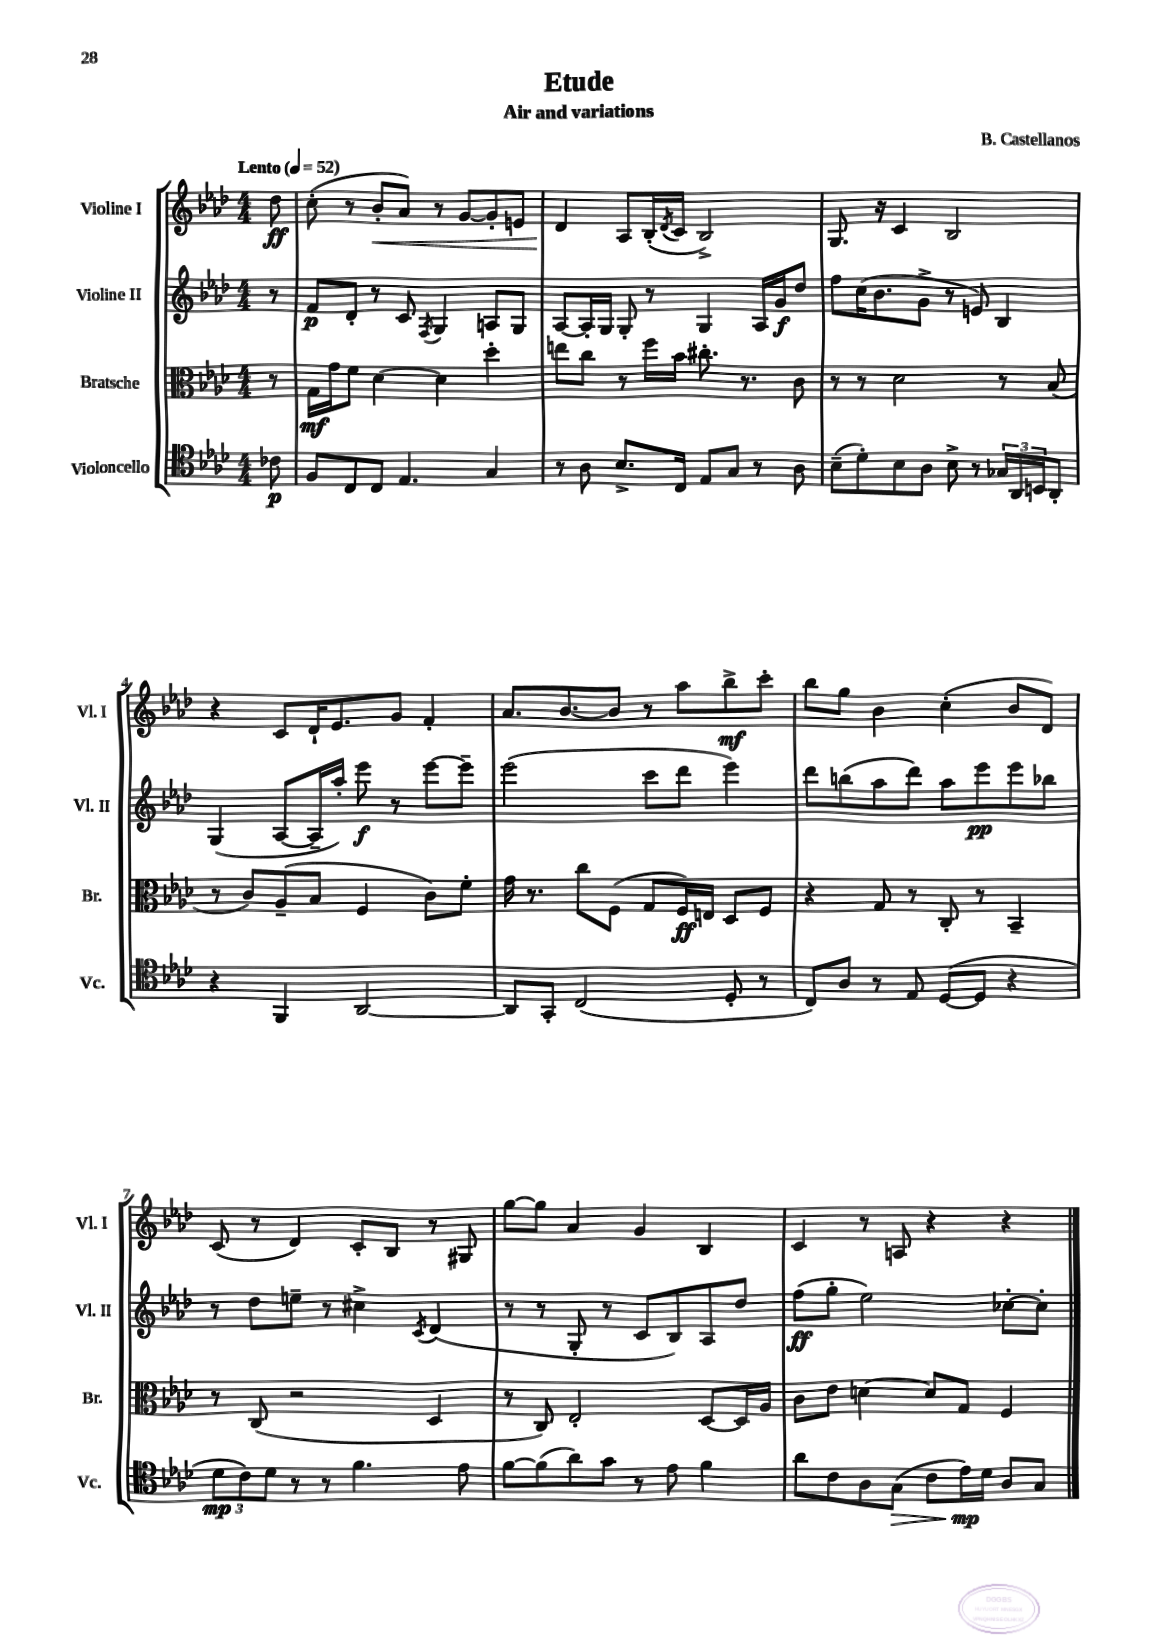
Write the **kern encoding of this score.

**kern	**kern	**kern	**kern
*staff4	*staff3	*staff2	*staff1
*clefC4	*clefC3	*clefG2	*clefG2
*k[b-e-a-d-]	*k[b-e-a-d-]	*k[b-e-a-d-]	*k[b-e-a-d-]
*M4/4	*M4/4	*M4/4	*M4/4
*MM52	*MM52	*MM52	*MM52
8c-	8r	8r	8dd-
=	=	=	=
8F	16G	8f	(8cc'
.	16g	.	.
8C	8f	8d-'	8r
8C	[4d-	8r	8b-'
4.E-	.	8c	8a-)
.	.	8qF	.
.	4d-]	4G	8r
.	.	.	[8g
4G	4dd-'	8A	8g']
.	.	8G	8e
=	=	=	=
8r	8ee	[8A-	4d-
8A-	8cc	16A-']	.
.	.	16G	.
8.B-^	8r	8G'	8A-
.	16ff	8r	(16B-'
.	.	.	8qd-
16C	16b-	.	16c
8E-	8.cc#'	4G	2B-^)
8G	.	.	.
.	8.r	.	.
8r	.	16A-	.
.	.	16g	.
8A-	8c	8dd-	.
=	=	=	=
(8B-~	8r	8ff	8.G
8d-')	8r	(16cc	.
.	.	8.b-	16r
8B-	2d-	.	4c
8A-	.	8g^	.
8B-^	.	8r	2B-
8r	.	8e)	.
24G-	8r	4B-	.
24AA-	.	.	.
24BB	.	.	.
8AA-'	(8B-	.	.
=	=	=	=
4r	8r	(4G	4r
.	8c)	.	.
4FF	(8A-~	[8A-	8c
.	8B-	16A-~]	16d-`
.	.	16aa-')	8.e-
[2AA-	4F	8eee-	.
.	.	8r	8g
.	8c)	[8eee-	4f'
.	8f'	8eee-~]	.
=	=	=	=
8AA-]	16g	(2eee-	8.a-
.	8.r	.	.
8GG'	.	.	.
.	.	.	[8.b-
(2C	8cc	.	.
.	(8F	.	8b-]
.	8G	8ccc	8r
.	16F)	8ddd-	8aa-
.	16E	.	.
8D-'	8D-	4eee-)	8bb-^
8r	8F	.	8ccc'
=	=	=	=
8C)	4r	8ddd-	8bb-
8A-	.	(8bb	8gg
8r	8G	8aa-	4b-
8E-	8r	8ddd-)	.
([8D-	8C'	8aa-	(4cc'
8D-]	8r	8eee-	.
4r	4BB-~	8eee-	8b-
.	.	8bb-	8d-)
=	=	=	=
12d-	8r	8r	(8c
12c)	.	.	.
.	(8C	8dd-	8r
12d-	.	.	.
8r	2r	8ee~	4d-)
8r	.	8r	.
4.f	.	4cc#^	8c'
.	.	.	8B-
.	.	8qc	.
.	4D-	(4d-	8r
8e-	.	.	8G#
=	=	=	=
[8f	8r	8r	[8gg
(8f]	8C)	8r	8gg]
8a-)	2E-'	8G'	4a-
8g	.	8r	.
8r	.	8c	4g
8e-	.	8B-)	.
4f	[8D-	8A-	4B-
.	16D-]	8dd-	.
.	16A-	.	.
=	=	=	=
8a-	8c	(8ff	4c
8c	8e-	8gg'	.
8A-	[4d	2ee-)	8r
(8G	.	.	8A
8c	8d]	.	4r
16e-)	8G	.	.
16d-	.	.	.
8A-	4F	[8cc-'	4r
8G	.	8cc-']	.
==	==	==	==
*-	*-	*-	*-
